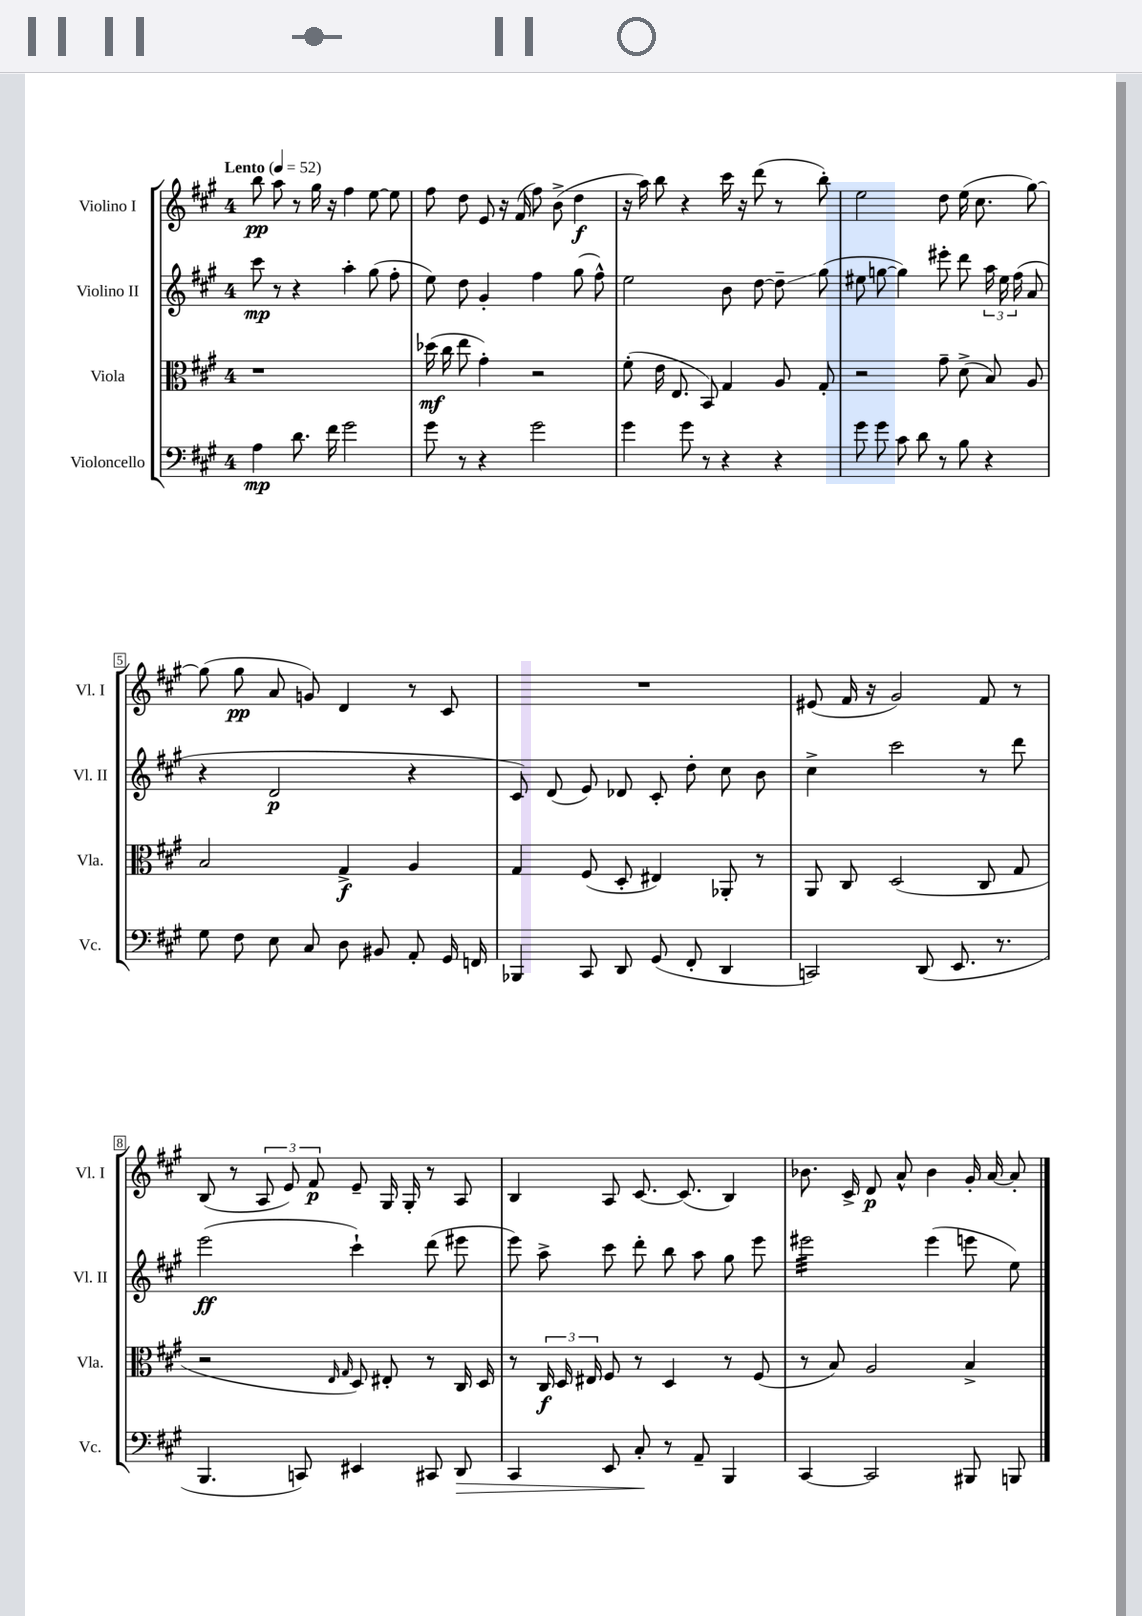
<<
\new StaffGroup <<
\new Staff = "s0" \with { instrumentName = "Violino I" shortInstrumentName = "Vl. I" } {
    \clef treble \key a \major \once \override Staff.TimeSignature.style = #'single-digit \time 4/4 \tempo "Lento" 4 = 52
    \autoBeamOff b''8\pp a''8 r8 gis''16 r16 fis''4 e''8~ e''8 |
    fis''8 d''8 e'8 r16 fis'16( fis''8) b'8->( d''4\f |
    r16 a''16) b''8 r4 cis'''16 r16 d'''8( r8 b''8-.) |
    e''2 d''8 e''16( cis''8. gis''8~) |
    gis''8( gis''8\pp a'8 g'8) d'4 r8 cis'8 |
    R1 |
    eis'8( fis'16 r16 gis'2) fis'8 r8 |
    b8( r8 \tuplet 3/2 { a8 e'8) fis'8\p } e'8-- gis16 gis16-. r8 a8 |
    b4 a8 cis'8.~ cis'8.( b4) |
    bes'8. cis'16-> d'8\p a'8-^ bes'4 gis'16-. a'16~ a'8-. \bar "|." |
}
\new Staff = "s1" \with { instrumentName = "Violino II" shortInstrumentName = "Vl. II" } {
    \clef treble \key a \major \once \override Staff.TimeSignature.style = #'single-digit \time 4/4
    \autoBeamOff cis'''8\mp r8 r4 a''4-. gis''8( fis''8-. |
    e''8) d''8 gis'4-. fis''4 gis''8( fis''8-^) |
    e''2 b'8 d''8~ d''8--\glissando gis''8( |
    eis''8 g''8~ g''4) eis'''8-. d'''8 \tuplet 3/2 { a''16 eis''16 fis''16( } a'8 |
    r4 d'2\p r4 |
    cis'8) d'8( e'8) des'8 cis'8-. d''8-. cis''8 b'8 |
    cis''4-> cis'''2 r8 d'''8 |
    e'''2\ff( cis'''4-!) d'''8( eis'''8 |
    e'''8) a''8-> cis'''8 d'''8-. b''8 a''8 gis''8 e'''8 |
    eis'''2:32 eis'''4( e'''8 e''8) \bar "|." |
}
\new Staff = "s2" \with { instrumentName = "Viola" shortInstrumentName = "Vla." } {
    \clef alto \key a \major \once \override Staff.TimeSignature.style = #'single-digit \time 4/4
    \autoBeamOff r1 |
    des''16\mf( cis''16 e''8 gis'4-.) r2 |
    fis'8-.( e'16 e8. b,8) gis4 a8 gis8-. |
    r2 gis'8-- d'8->( b8) a8 |
    b2 gis4->\f a4 |
    gis4 fis8( d8-. eis4) aes,8-. r8 |
    a,8 cis8 d2( cis8 gis8 |
    r2 \grace { e16 gis16 } d8) eis8-. r8 cis16 d16 |
    r8 \tuplet 3/2 { cis16\f d16 eis16 } fis8 r8 d4 r8 fis8( |
    r8 b8) a2 b4-> \bar "|." |
}
\new Staff = "s3" \with { instrumentName = "Violoncello" shortInstrumentName = "Vc." } {
    \clef bass \key a \major \once \override Staff.TimeSignature.style = #'single-digit \time 4/4
    \autoBeamOff a4\mp d'8. fis'16 gis'2 |
    gis'8 r8 r4 gis'2 |
    gis'4 gis'8 r8 r4 r4 |
    gis'8 gis'8 cis'8 d'8 r8 b8 r4 |
    gis8 fis8 e8 cis8 d8 bis,8 a,8-. gis,16 f,16 |
    bes,,4 cis,8 d,8 gis,8( fis,8-. d,4 |
    c,2) d,8( e,8. r8. |
    b,,4. c,8) eis,4 cis,8 d,8\> |
    cis,4 e,8 cis8-.\! r8 a,8-- b,,4 |
    cis,4~ cis,2 bis,,8 b,,8 \bar "|." |
}
>>
>>
\layout { \context { \Score \override BarNumber.stencil = #(make-stencil-boxer 0.1 0.3 ly:text-interface::print) } }
